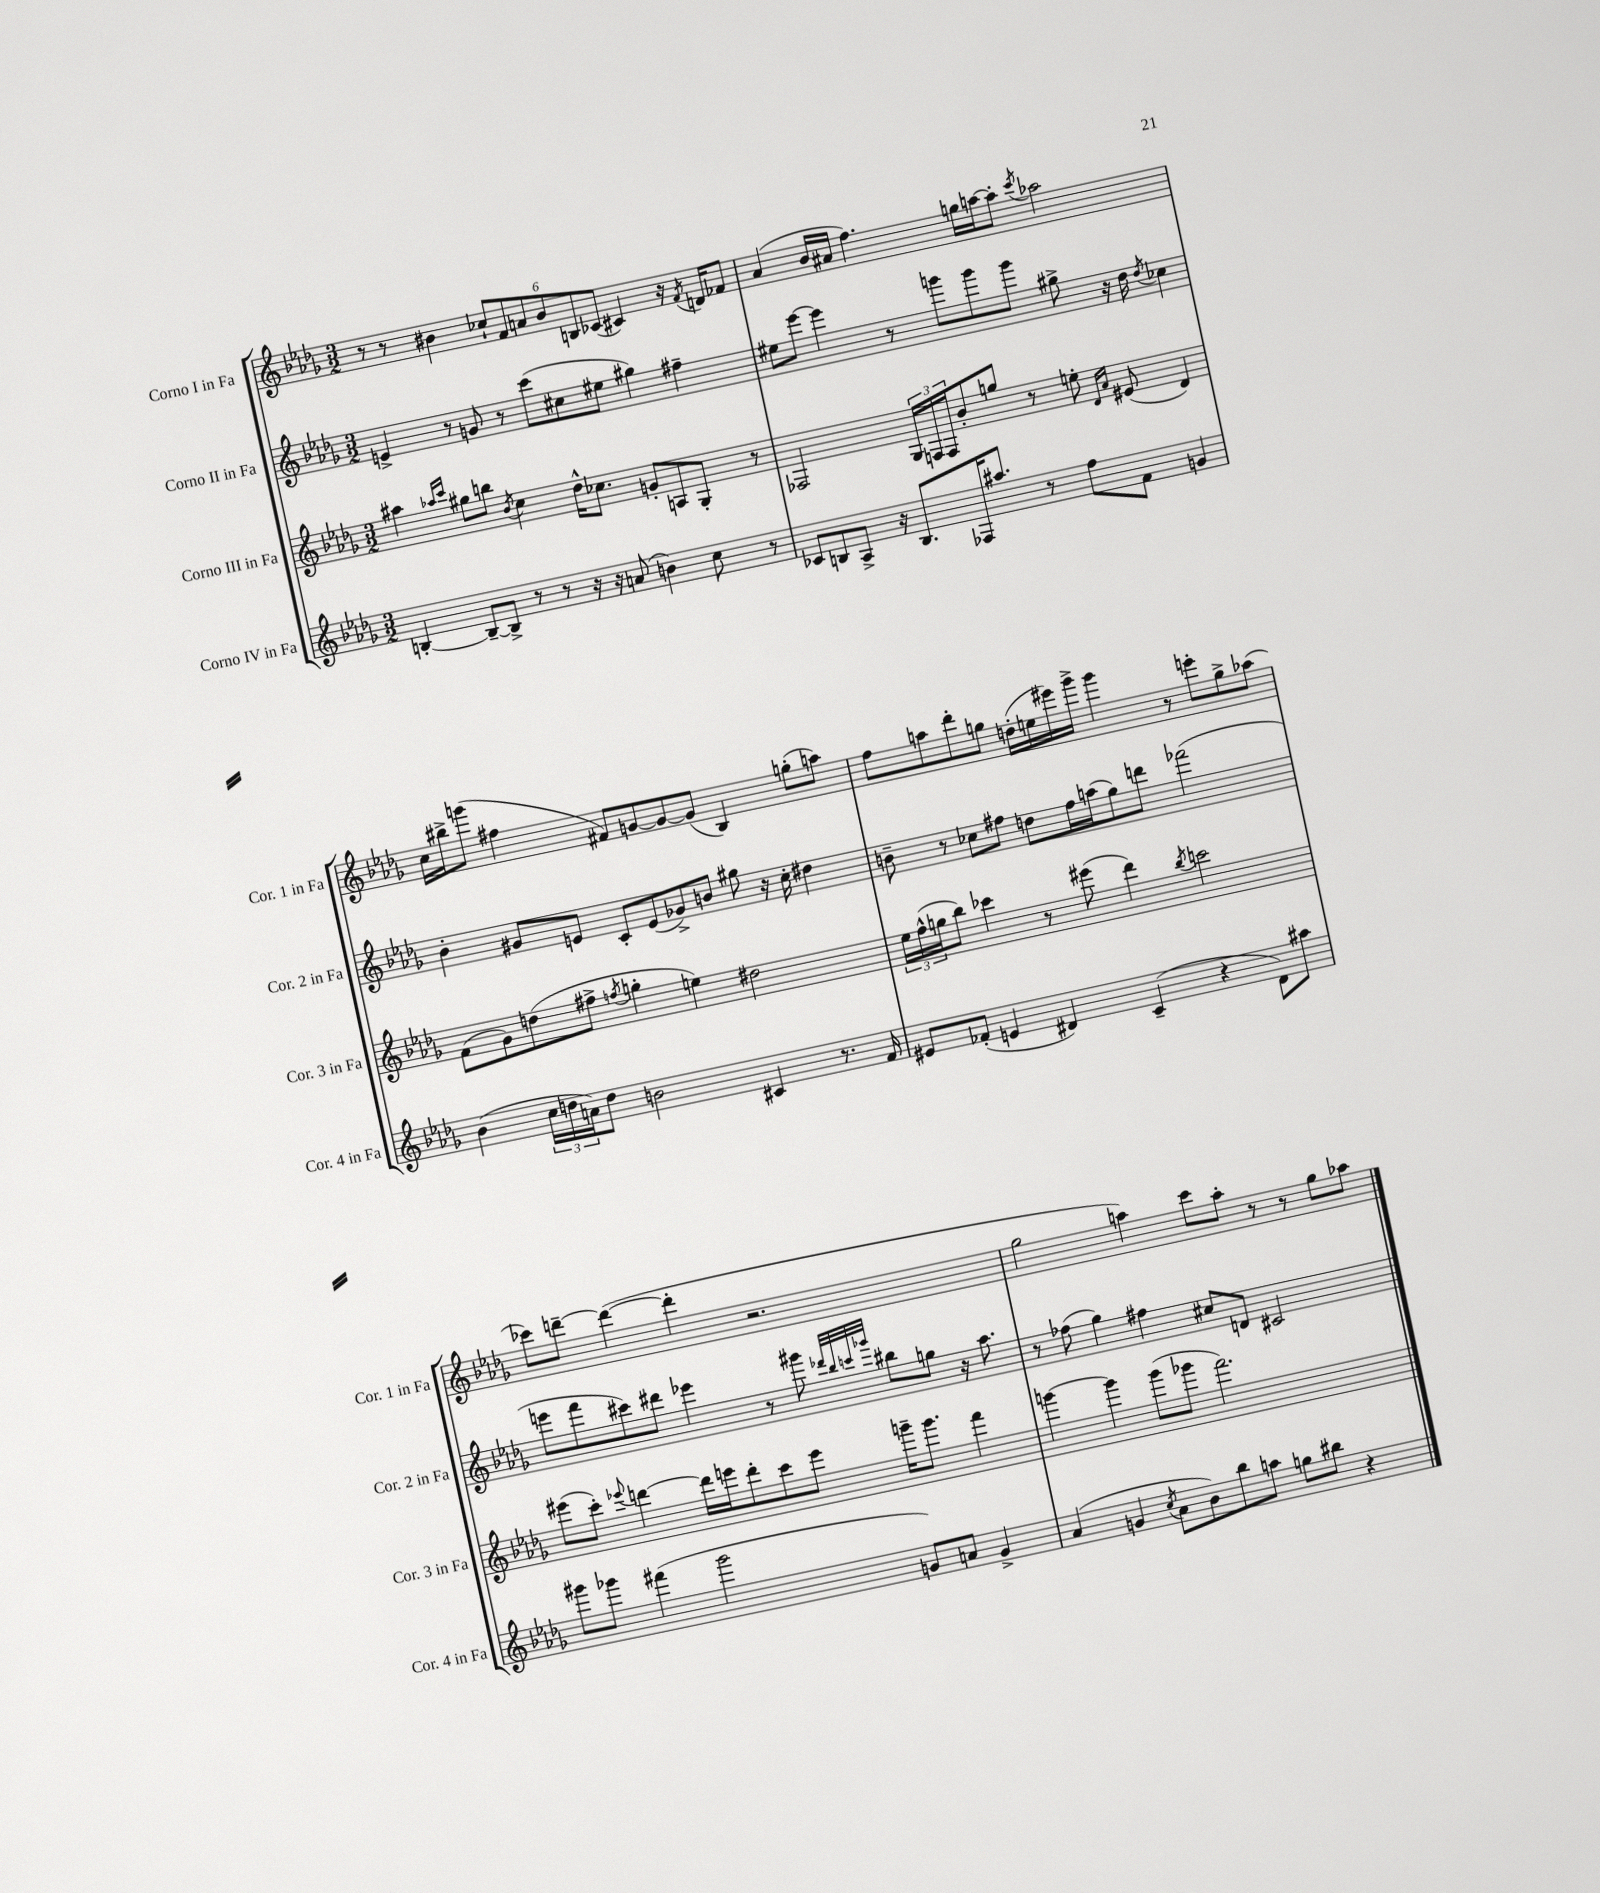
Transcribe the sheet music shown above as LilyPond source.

<<
\new StaffGroup <<
\new Staff = "s0" \with { instrumentName = "Corno I in Fa" shortInstrumentName = "Cor. 1 in Fa" } {
    \clef treble \key des \major \numericTimeSignature \time 3/2
    r8 r8 bis'4 \tuplet 6/4 { ces''8-! f'8 a'8 bis'8 b8 ces'8( } cis'4) r16 \acciaccatura { f'8 } d'16 fes'8 |
    aes'4( bes'16 ais'16 f''4.) g''16 a''16~ a''8-. \acciaccatura { c'''8 } aes''2 |
    c''16 bis''16-> g'''8( fis''4 fis'8) g'8~ g'8~ g'8( bes4) g''8-.( a''8) |
    f''8 a''8 des'''8-. g''8 d''16-.( e''16 eis'''16) ges'''16-> ges'''4 r8 e'''8-. g''8-> aes''8( |
    ces'''8) d'''8~-- d'''4~( d'''4-. r2. |
    ges''2 a''4) c'''8 a''8-. r8 r8 ges''8 aes''8 \bar "|." |
}
\new Staff = "s1" \with { instrumentName = "Corno II in Fa" shortInstrumentName = "Cor. 2 in Fa" } {
    \clef treble \key des \major \numericTimeSignature \time 3/2
    e'4-> r8 g'8 r8 c'''8( cis''8 eis''8 gis''4) fis''4-- |
    eis''8 ees'''8~ ees'''4 r8 g'''8 g'''8 g'''8 gis''8-> r16 des''16 \acciaccatura { des''8 } ces''4 |
    bes'4-. gis'8 e'8 c'8-. e'8( ges'8->) b'8 gis''8 r16 c''16-. dis''4 |
    b'8-- r8 ces''8 fis''8 d''8 fis''16 a''16( ges''8) d'''8 fes'''2( |
    e'''8 f'''8 cis'''8) dis'''8 ees'''4 r8 gis'''8 \grace { des'''32 bes''32 c'''32 ges'''32 } bis''8 g''8 r16 aes''8. |
    r8 fes''8( ges''4) fis''4 cis''8 d'8 cis'2 \bar "|." |
}
\new Staff = "s2" \with { instrumentName = "Corno III in Fa" shortInstrumentName = "Cor. 3 in Fa" } {
    \clef treble \key des \major \numericTimeSignature \time 3/2
    ais''4 \grace { aes''16 c'''16 } gis''8 b''8 \acciaccatura { bes'8 } c''4 des''16-^ ces''8. g'8-. a8 ges8-. r8 |
    fes2 \tuplet 3/2 { ges16 f16 f16 } bes'8-. g''8 r8 e''8-. \grace { des'16 aes'16 } eis'8( des'4) |
    f'8( ges'8) d''8( fis''8-> \acciaccatura { f''8 } g''4-. e''4) dis''2 |
    \tuplet 3/2 { ees''16 f''16-^( g''16 } bes''8) ces'''4 r8 eis'''8( des'''4) \acciaccatura { bes''8 } c'''2 |
    eis'''8( c'''8-.) \appoggiatura { ees'''8 } d'''4~ d'''16 e'''16 d'''8-. c'''8 e'''8 g'''16-- g'''8. f'''4 |
    g'''4~ g'''4 g'''8( ges'''8 f'''2.) \bar "|." |
}
\new Staff = "s3" \with { instrumentName = "Corno IV in Fa" shortInstrumentName = "Cor. 4 in Fa" } {
    \clef treble \key des \major \numericTimeSignature \time 3/2
    b4~-. b8~-- b8-> r8 r8 r16 r16 a'8( b'4) c''8 r8 |
    ces'8 b8 aes8-> r16 b8. fes16 ais''8. r8 f''8 f'8 g'4 |
    bes'4( \tuplet 3/2 { c''16 d''16 a'16) } d''8 b'2 cis'4 r8. f'16 |
    eis'8 fes'8-.( e'4 dis'4) c'4--( r4 dis'8) ais''8 |
    gis'''8 ges'''8 fis'''4( ges'''2 g'8) a'8 g'4-> |
    aes'4( g'4 \acciaccatura { c''8 } aes'8 bes'8) bes''8 a''8 g''8 bis''8 r4 \bar "|." |
}
>>
>>
\layout { \context { \Score \remove "Bar_number_engraver" } }
